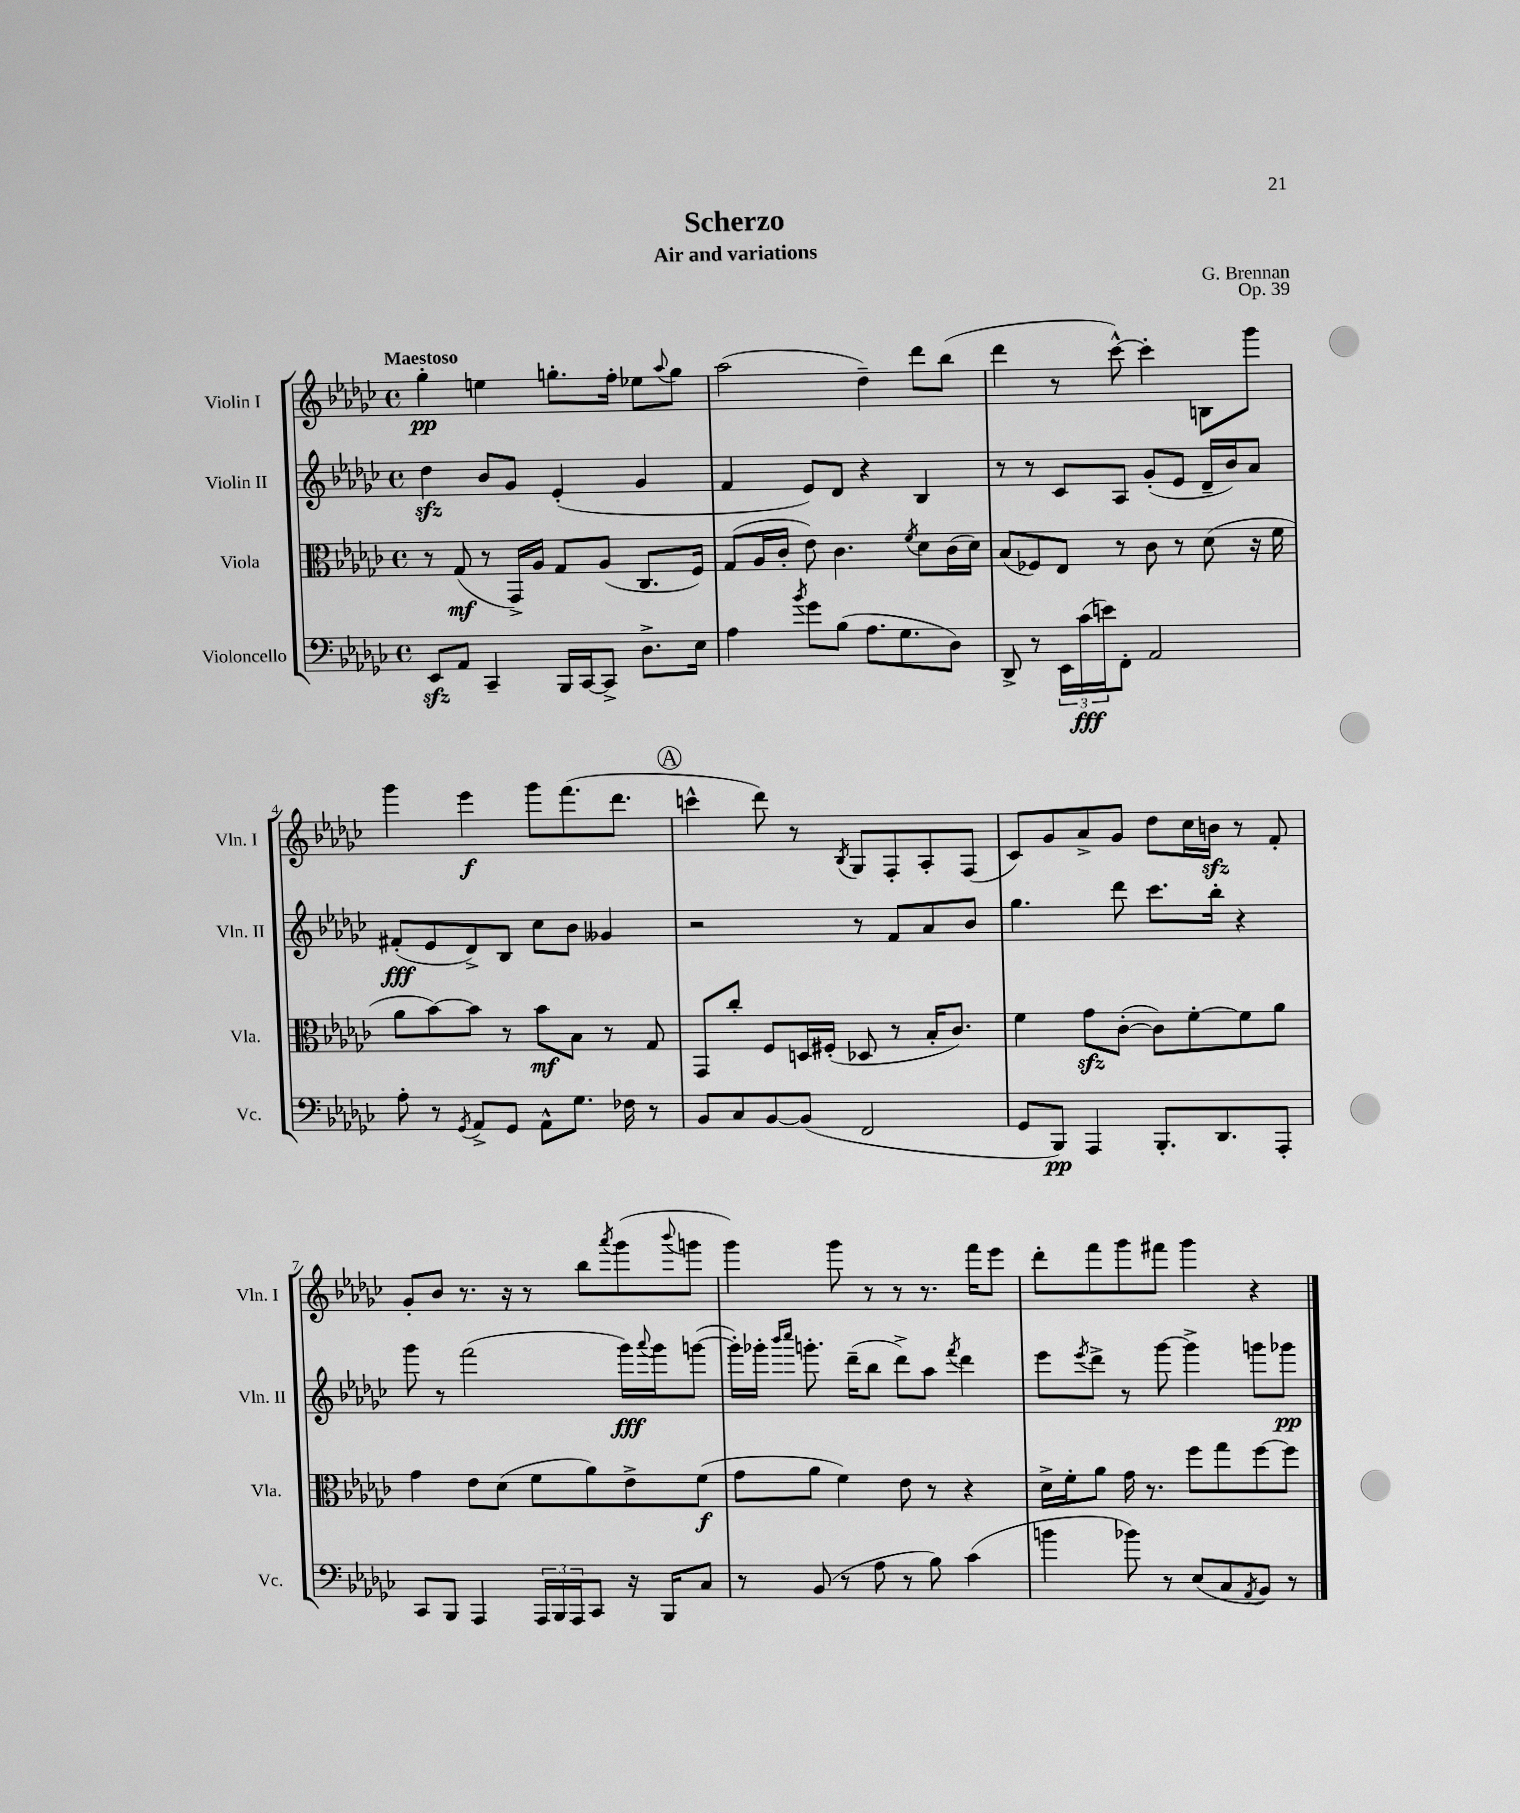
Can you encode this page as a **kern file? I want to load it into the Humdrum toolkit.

**kern	**kern	**kern	**kern
*staff4	*staff3	*staff2	*staff1
*clefF4	*clefC3	*clefG2	*clefG2
*k[b-e-a-d-g-c-]	*k[b-e-a-d-g-c-]	*k[b-e-a-d-g-c-]	*k[b-e-a-d-g-c-]
*M4/4	*M4/4	*M4/4	*M4/4
*met(c)	*met(c)	*met(c)	*met(c)
8EE-	8r	4dd-	4gg-'
8AA-	(8G-	.	.
4CC-~	8r	8b-	4ee
.	16GG-^)	8g-	.
.	16A-	.	.
16BBB-	8G-	(4e-'	8.gg'
[16CC-	.	.	.
8CC-^]	(8A-	.	.
.	.	.	16ff'
8.D-^	8.C-	4g-	8ee-
.	.	.	8qqaa-
.	.	.	8gg
16E-	16F)	.	.
=	=	=	=
4A-	(8G-	4f	(2aa-
.	16A-	.	.
.	16c-'	.	.
8qb-	.	.	.
8g-	8e-)	8e-)	.
(8B-	4.c-	8d-	.
8.A-	.	4r	4dd-~)
8.G-	.	.	.
.	8qf	.	.
.	8d-	4B-	8ddd-
8D-)	(16c-	.	(8bb-
.	16d-)	.	.
=	=	=	=
8DD-^	(8B-	8r	4ddd-
8r	8F-)	8r	.
24EE-	8E-	8c-	8r
(24c-	.	.	.
24e)	.	.	.
8FF'	8r	8A-	[8ccc-^^)
2AA-	8c-	(8g-'	4ccc-']
.	8r	8e-	.
.	(8d-	16d-~	8B
.	.	16b-)	.
.	16r	8a-	8ggg-
.	16f	.	.
=	=	=	=
8A-'	8a-	(8f#'	4ggg-
8r	[8b-)	8e-	.
8qGG-	.	.	.
8AA-^	8b-]	8d-^)	4eee-
8GG-	8r	8B-	.
8AA-^^	8b-	8cc-	8ggg-
8.G-	8B-	8b-	(8.fff
.	8r	4g--	.
16F-	.	.	8.ddd-
8r	8G-	.	.
=	=	=	=
8BB-	8GG-	2r	4ccc^^
8C-	8cc-'	.	.
[8BB-	8F	.	8ddd-)
(8BB-]	16D	.	8r
.	(16F#'	.	.
.	.	.	8qB-
2FF	8D-	8r	8G-
.	8r	8f	8F'
.	16B-'	8a-	8A-'
.	8.c-)	.	.
.	.	8b-	(8F
=	=	=	=
8GG-	4f	4.gg-	8c-)
8BBB-)	.	.	8g-
4AAA-	8g-	.	8a-^
.	([8c-'	8ddd-	8g-
8.BBB-'	8c-])	8.ccc-	8dd-
.	[8f'	.	16cc-
8.DD-	.	16bb-'	16b
.	8f]	4r	8r
8AAA-'	8a-	.	8f'
=	=	=	=
8CC-	4g-	8ggg-	8g-'
8BBB-	.	8r	8b-
4AAA-	8e-	(2fff	8.r
.	(8d-	.	.
.	.	.	16r
24AAA-	8f	.	8r
24BBB-	.	.	.
24AAA-	.	.	.
8CC-	8a-)	.	8bb-
.	.	.	8qaaa-
16r	8e-^	16ggg-)	(8ggg-
.	.	8qqaaa-	.
16BBB-	.	16ggg-	.
.	.	.	8qqbbb-
8C-	(8f	([8ggg	8ggg
=	=	=	=
8r	8g-	16ggg'])	4ggg-)
.	.	16ggg-'	.
.	.	16qqbbb-	.
.	.	16qqcccc-	.
(8BB-	8a-	8.ggg'	.
8r	4f)	.	8ggg-
.	.	(16ddd-~	.
8A-	.	8bb-	8r
8r	8e-	8ddd-^)	8r
8B-)	8r	8aa-	8.r
.	.	8qfff	.
(4c-	4r	4ddd-	.
.	.	.	16fff
.	.	.	8eee-
=	=	=	=
4b	16d-^	8eee-	8ddd-'
.	16f'	.	.
.	.	8qeee-	.
.	8a-	8ddd-^	8fff
8b-)	16g-	8r	8ggg-
.	8.r	.	.
8r	.	[8ggg-	8fff#
(8E-	8ff	4ggg-^]	4ggg-
8C-	8gg-	.	.
8qAA-	.	.	.
8BB-)	[8ff	8ggg	4r
8r	8ff]	8ggg-	.
==	==	==	==
*-	*-	*-	*-
